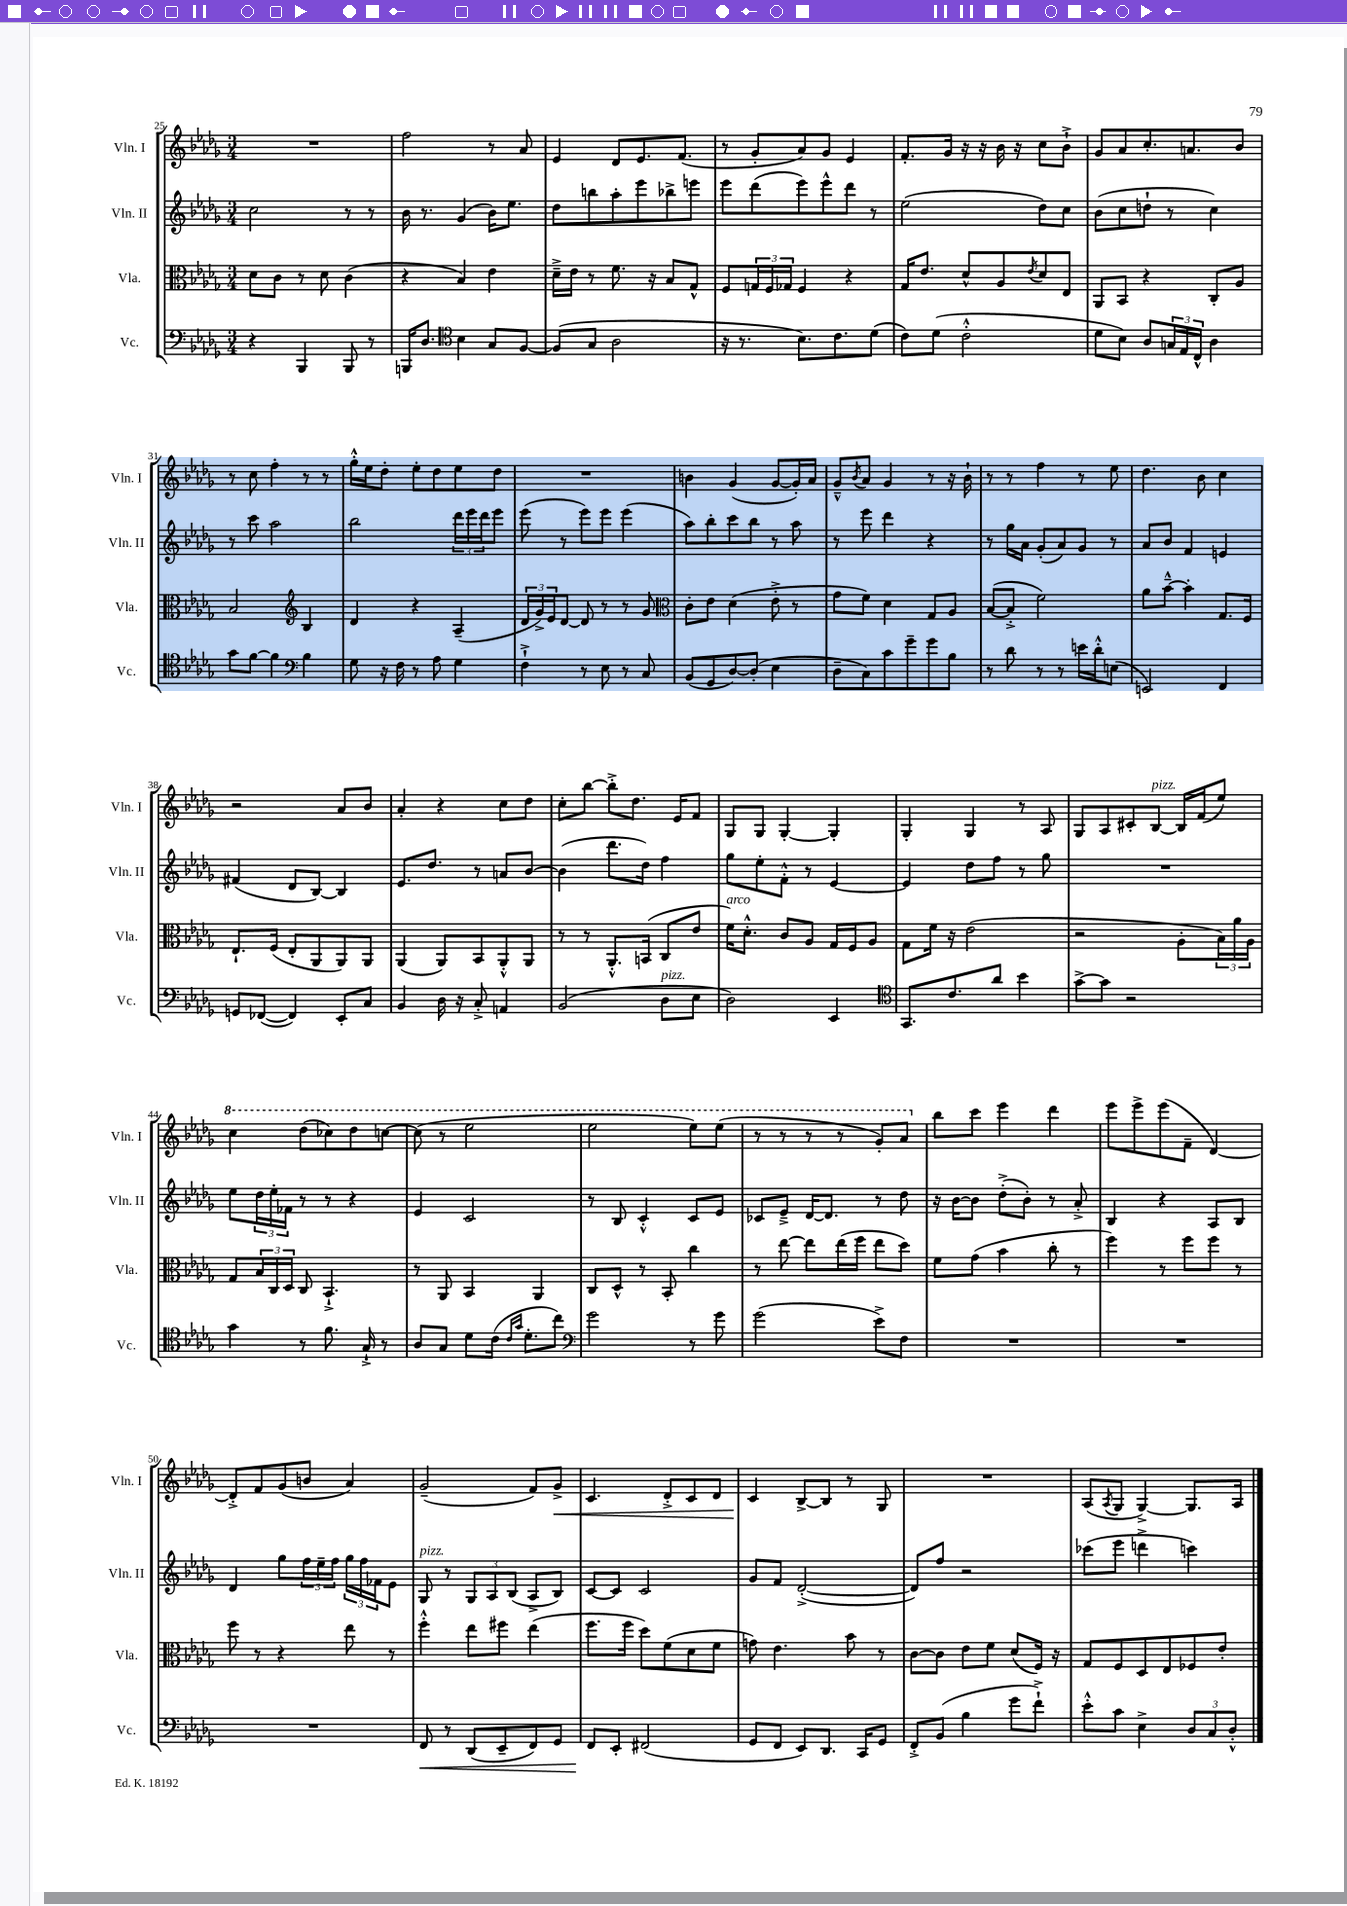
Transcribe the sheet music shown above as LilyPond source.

<<
\new StaffGroup <<
\new Staff = "s0" \with { instrumentName = "Vln. I" shortInstrumentName = "Vln. I" } {
    \clef treble \key des \major \numericTimeSignature \time 3/4
    R2. |
    f''2 r8 aes'8 |
    ees'4 des'8 ees'8. f'8.( |
    r8 ges'8-. aes'8) ges'8 ees'4 |
    f'8.-. ges'16 r16 r16 bes'16 r16 c''8 bes'8-!-> |
    ges'8 aes'8 c''8.-. a'8. bes'8 |
    r8 c''8 f''4-. r8 r8 |
    ges''16-.-^ ees''16 des''8-. ees''8-. des''8 ees''8 des''8 |
    R2. |
    b'4 ges'4( ges'8~ ges'16-.) aes'16 |
    ges'8---^ \acciaccatura { bes'8 } aes'8 ges'4 r8 r16 bes'16-! |
    r8 r8 f''4 r8 ees''8 |
    des''4. bes'8 c''4 |
    r2 aes'8 bes'8 |
    aes'4-. r4 c''8 des''8 |
    c''8-. bes''8~ bes''8-.-> des''8. ees'16 f'8 |
    ges8 ges8 ges4~-. ges4-. |
    ges4-. ges4 r8 aes8 |
    ges8 aes8 cis'8-. bes8~^\markup { \italic "pizz." } bes16 f'16( ees''8) |
    \ottava #1 c'''4 des'''8( ces'''8) des'''8 c'''8~ |
    c'''8( r8 ees'''2 |
    ees'''2 ees'''8) ees'''8( |
    r8 r8 r8 r8 ges''8-.) aes''8 \ottava #0 |
    bes''8 c'''8 ees'''4 des'''4 |
    ees'''8 ees'''8-> ees'''8( f'8-- des'4~) |
    des'8-.-> f'8 ges'8( b'8 aes'4) |
    ges'2--( f'8) ges'8->\< |
    c'4. des'8-.-> c'8 des'8 |
    c'4\! bes8~-> bes8 r8 ges8 |
    R2. |
    aes8( \acciaccatura { aes8 } ges8 ges4~->) ges8. aes16 \bar "|." |
}
\new Staff = "s1" \with { instrumentName = "Vln. II" shortInstrumentName = "Vln. II" } {
    \clef treble \key des \major \numericTimeSignature \time 3/4
    c''2 r8 r8 |
    bes'16 r8. ges'4( bes'16) ees''8. |
    des''8 b''8 aes''8-. ees'''8 bes''8-> e'''8 |
    ees'''8 des'''8( ees'''8) ees'''8-^ des'''8 r8 |
    ees''2( des''8) c''8 |
    bes'8( c''8 d''8-! r8 c''4) |
    r8 c'''8 aes''2 |
    bes''2 \tuplet 3/2 { des'''16 ees'''16 des'''16 } ees'''8 |
    ees'''8( r8 ees'''8) ees'''8 ees'''4( |
    aes''8) bes''8-. c'''8 bes''8 r8 aes''8 |
    r8 ees'''8 des'''4 r4 |
    r8 ges''16 aes'16 ges'8-.( aes'8) ges'8 r8 |
    aes'8 bes'8 f'4 e'4 |
    fis'4( des'8 bes8~) bes4 |
    ees'8. des''8. r8 a'8 bes'8~ |
    bes'4( des'''8. des''16) f''4 |
    ges''8 ees''8-. f'8-.-^ r8 ees'4~ |
    ees'4 des''8 f''8 r8 ges''8 |
    R2. |
    ees''8 \tuplet 3/2 { des''16 ees''16-. fes'16 } r8 r8 r4 |
    ees'4 c'2 |
    r8 bes8 c'4-.-^ c'8 ees'8 |
    ces'8 ees'8---> des'16~ des'8. r8 des''8 |
    r16 bes'16~ bes'8 des''8-.->( bes'8-.) r8 aes'8-.-> |
    bes4 r4 aes8 bes8 |
    des'4 ges''8 \tuplet 3/2 { f''16 ees''16-- f''16 } \tuplet 3/2 { ges''16 f''16 fes'16 } ees'8 |
    ges8^\markup { \italic "pizz." } r8 \tuplet 3/2 { ges8 aes8 bes8( } aes8-> bes8) |
    c'8~ c'8 c'2 |
    ges'8 f'8 des'2~-.->( |
    des'8) f''8 r2 |
    ces'''8( ees'''8 d'''4-> c'''4) \bar "|." |
}
\new Staff = "s2" \with { instrumentName = "Vla." shortInstrumentName = "Vla." } {
    \clef alto \key des \major \numericTimeSignature \time 3/4
    des'8 c'8 r8 des'8 c'4( |
    r4 bes4) ees'4 |
    des'16---> ees'16 r8 f'8. r16 bes8 ges8-^ |
    f8 \tuplet 3/2 { g16 f16 ges16 } f4 r4 |
    ges16 ees'8. des'8-^ aes8 \acciaccatura { ees'8 } des'8 ees8 |
    aes,8 bes,8 r4 c8-. aes8 |
    bes2 \clef treble bes4 |
    des'4 r4 aes4--( |
    \tuplet 3/2 { des'16 ges'16->) ees'16 } des'8~ des'8 r8 r8 ges'8 |
    \clef alto c'8-. ees'8 des'4( ees'8-.-> r8 |
    ges'8 f'8) des'4 ges8 aes8 |
    bes8~( bes8-.-> f'2) |
    aes'8 bes'8~---^ bes'4-. ges8. f16 |
    ees8.-! f16( ees8-. aes,8 aes,8) aes,8 |
    aes,4( aes,8) bes,8 aes,8-.-^ aes,8 |
    r8 r8 aes,8.-.-^ b,16( c8 ees'8 |
    f'16^\markup { \italic "arco" }) des'8.-.-^ c'8 aes8 ges16 f16 aes8 |
    ges8 f'16 r16 ees'2( |
    r2 aes8-. \tuplet 3/2 { bes16) aes'16 aes16 } |
    ges8 \tuplet 3/2 { bes16 c16 des16 } c8 bes,4.-!-> |
    r8 aes,8 bes,4 aes,4 |
    c8 des8-^ r8 bes,8-. c''4 |
    r8 ees''8~ ees''8 ees''16( f''16 ees''8 des''8) |
    f'8 ges'8( bes'4 c''8-. r8 |
    f''4) r8 f''8 f''8 r8 |
    f''8 r8 r4 ees''8 r8 |
    f''4-.-^ ees''8 fis''8 ees''4( |
    f''8. f''16 des''8) f'8( des'8 f'8 |
    g'8) ees'4. bes'8 r8 |
    c'8~ c'8 ees'8 f'8 des'8( f16) r16 |
    ges8 f8 des8 ees8 fes8 ees'8-. \bar "|." |
}
\new Staff = "s3" \with { instrumentName = "Vc." shortInstrumentName = "Vc." } {
    \clef bass \key des \major \numericTimeSignature \time 3/4
    r4 bes,,4 bes,,8 r8 |
    b,,16 des8. \clef tenor bes4 ges8 f8~ |
    f8( ges8 aes2 |
    r16 r8. bes8.) c'8. des'8( |
    c'8) des'8( c'2-.-^ |
    des'8 bes8) aes8 \tuplet 3/2 { g16 ees16 c16-^ } aes4 |
    ges'8 f'8~ f'4 \clef bass bes4 |
    ges8 r16 f16 r8 aes8 ges4 |
    f4-!-> r8 ees8 r8 c8 |
    bes,8( ges,8 des8~) des8-.( ees4 |
    des8-- c8) c'8 ges'8-- ges'8 bes8 |
    r8 des'8 r8 r8 e'16 des'16-.-^ e8( |
    e,2) f,4 |
    g,8 fes,8~( fes,4) ees,8-. c8 |
    bes,4 des16 r16 c8-.-> a,4 |
    bes,2( des8^\markup { \italic "pizz." } ees8 |
    des2) ees,4 |
    \clef tenor ges,8. c'8. aes'8 bes'4 |
    ges'8~-> ges'8 r2 |
    ges'4 r8 f'8. ges16-!-> r8 |
    aes8 ges8 des'8 c'16( \grace { c'16 ges'16 } des'8.-. c''8) |
    \clef bass ges'2 r8 ges'8 |
    ges'2( ees'8->) f8 |
    R2. |
    R2. |
    R2. |
    f,8\< r8 des,8( ees,8-- f,8) ges,8 |
    f,8\! ees,8-. fis,2( |
    ges,8 f,8 ees,8) des,8. c,16 ges,8 |
    f,8-.-> bes,8( bes4 ges'8 f'8-!->) |
    ees'8-.-^ c'8 ees4-> \tuplet 3/2 { des8 c8 des8-.-^ } \bar "|." |
}
>>
>>
\layout { \context { \Score currentBarNumber = #25 } }
